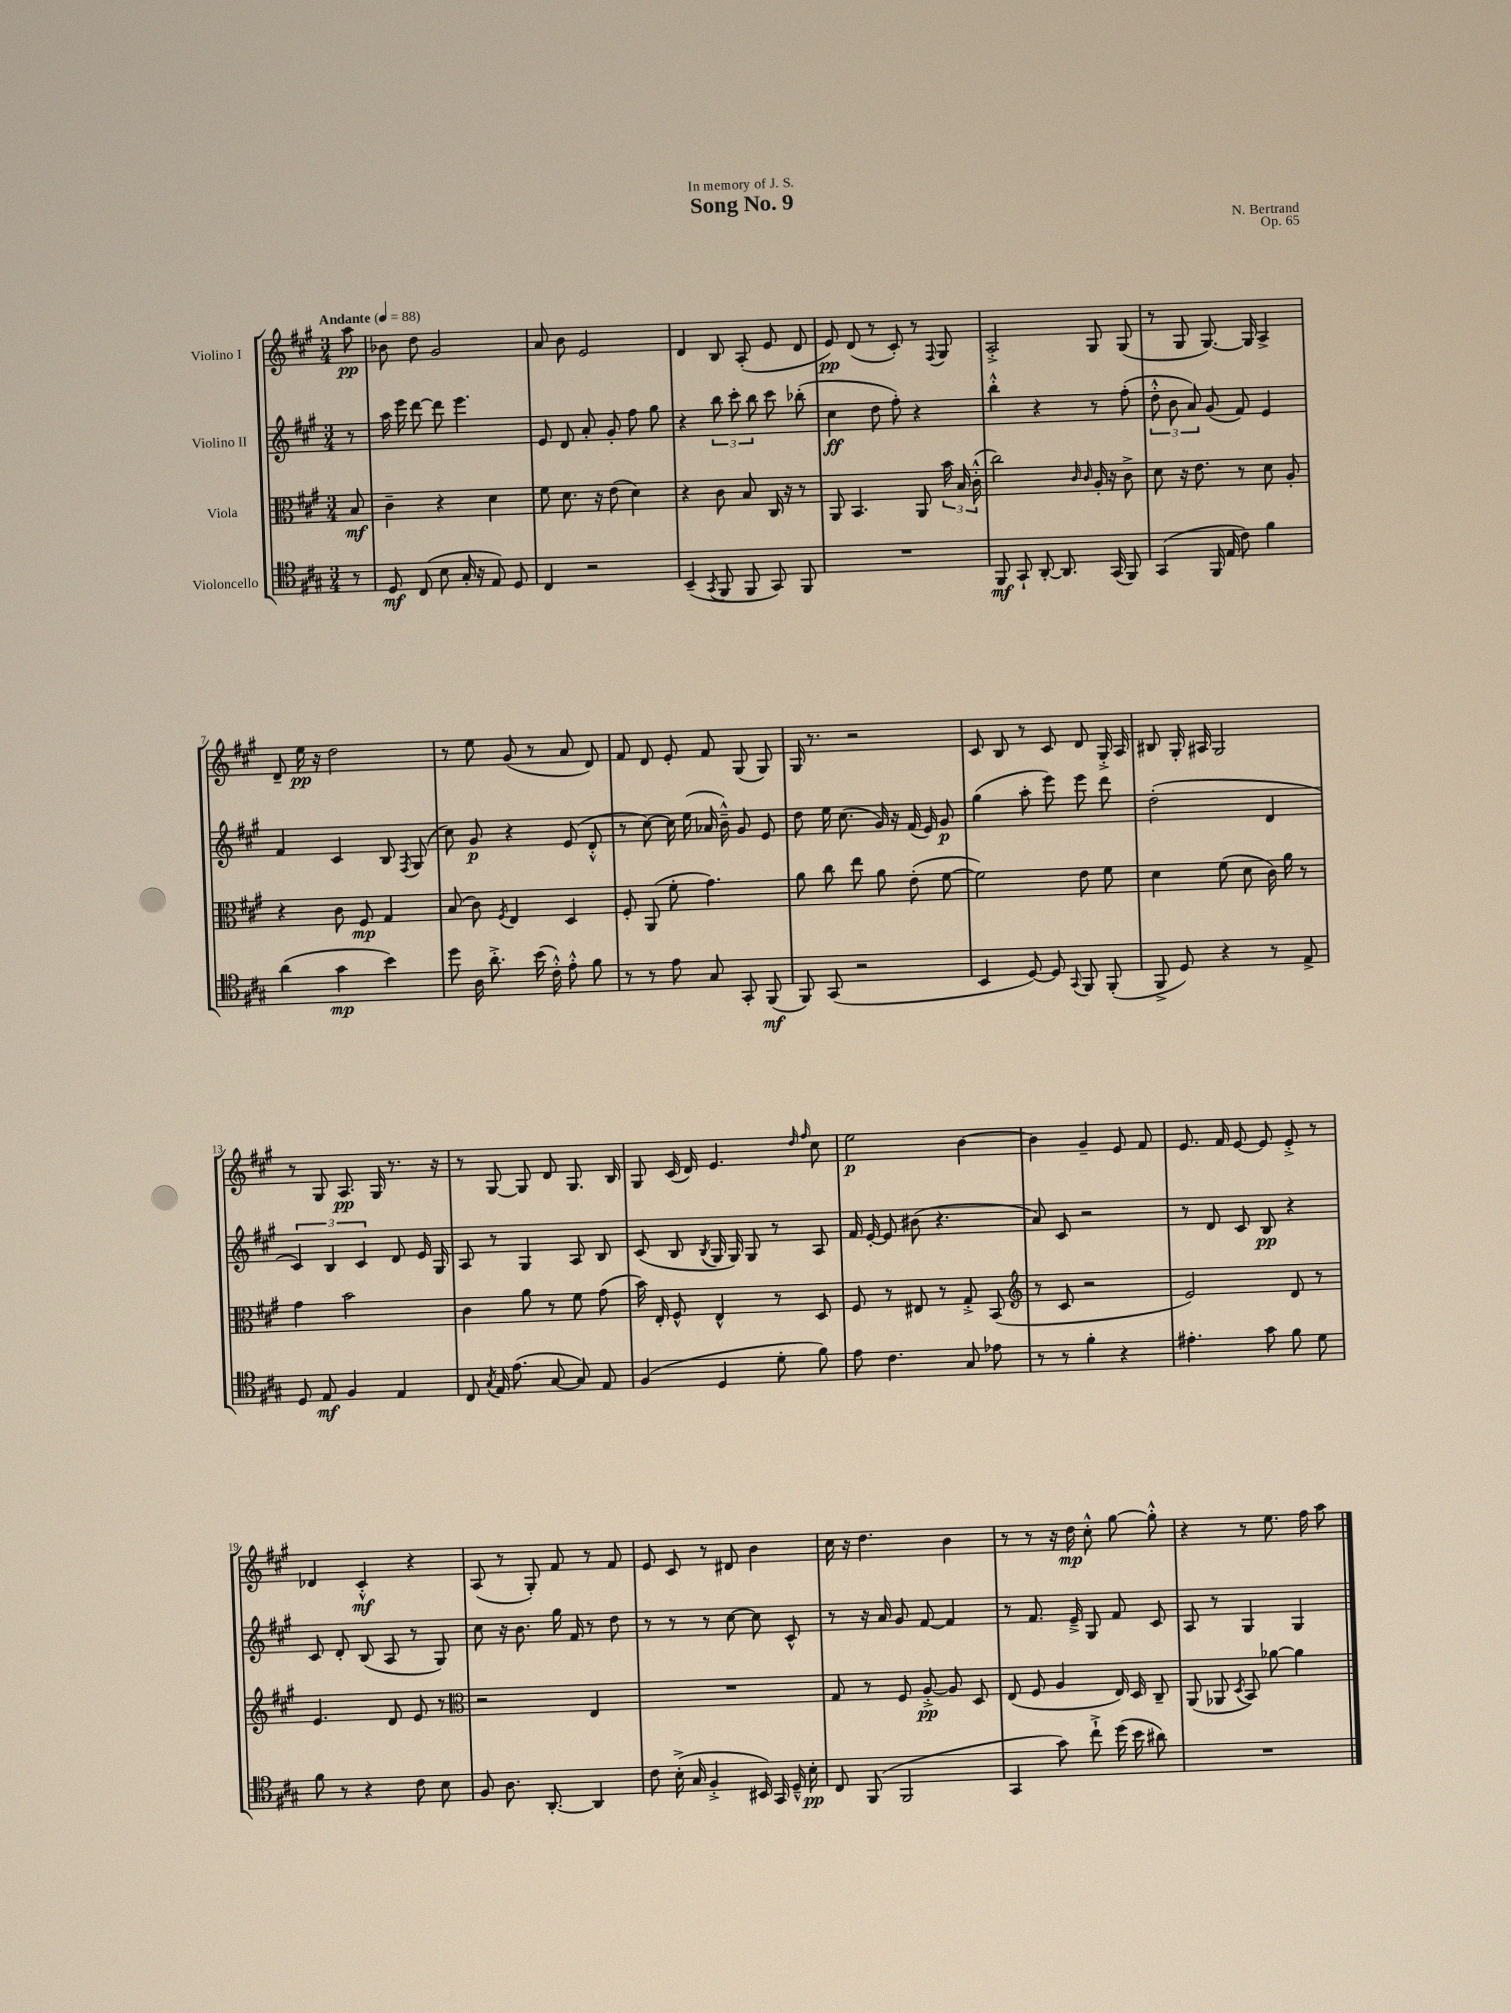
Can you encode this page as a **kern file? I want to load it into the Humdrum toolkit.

**kern	**kern	**kern	**kern
*staff4	*staff3	*staff2	*staff1
*clefC4	*clefC3	*clefG2	*clefG2
*k[f#c#g#]	*k[f#c#g#]	*k[f#c#g#]	*k[f#c#g#]
*M3/4	*M3/4	*M3/4	*M3/4
*MM88	*MM88	*MM88	*MM88
8r	8B/	8r	8aa\
=	=	=	=
8D/	4c#~\	16aa\	8b-\
.	.	16eee\	.
(8C#/	.	[8ddd\	8dd\
8B\	4r	8ddd\]	2g#/
16G#'/	.	4.eee\	.
16r	.	.	.
8E/)	4d\	.	.
8D/	.	.	.
=	=	=	=
4C#/	8f#\	8e/	8a/
.	8.d\	8d/	8b\
2r	.	8a'/	2e/
.	16r	.	.
.	(8e\	8g#'/	.
.	4d\)	8ff#\	.
.	.	8gg#\	.
=	=	=	=
(4BB~/	4r	4r	4d/
8qGG#/	.	.	.
8FF#/	8c#\	12bb\	8B/
.	.	12ccc#'\	.
8FF#/	8B/	.	(8A'/
.	.	12bb\	.
8GG#/)	16C#/	8ccc#\	8e/
.	16r	.	.
8FF#/	8r	(8bb-'\	8d/
=	=	=	=
2.r	8AA/	4cc#\	8e/)
.	4.BB/	.	(8d/
.	.	8dd\	8r
.	.	8ff#'\)	8c#'/)
.	8AA/	4r	8r
.	.	.	8qqF#/
.	24b\	.	8G#/
.	24B/	.	.
.	(24c#'^^\	.	.
=	=	=	=
8FF#/	2cc#\)	4bb'^^\	2A'^/
8GG#`/	.	.	.
[8AA'/	.	4r	.
8.AA/]	.	.	.
.	16qqc#/	.	.
.	16qqc#/	.	.
.	16A'/	8r	8G#/
(16GG#/	16r	.	.
8FF#/)	8c#^\	(8ff#'\	(8G#/
=	=	=	=
(4GG#/	8d\	12dd'^^\	8r
.	.	12b\	.
.	16r	.	8G#/
.	.	12a/)	.
.	8.e\	.	.
16FF#/	.	(8g#/	[8.G#/)
16E/	.	.	.
8c#\)	8r	8f#/)	.
.	.	.	16G#/]
4f#\	8d\	4e/	4A^/
.	8A'/	.	.
=	=	=	=
(4a\	4r	4f#/	8d~/
.	.	.	16ee\
.	.	.	16r
4g#\	8c#\	4c#/	2dd\
.	8F#/	.	.
4b\)	4G#/	8B/	.
.	.	8qF#/	.
.	.	(8G#/	.
=	=	=	=
8dd\	(8B/	8cc#\)	8r
16A\	8c#\)	8g#/	8ee\
8.a'^\	.	.	.
.	8qF#/	.	.
.	4E/	4r	(8g#/
(16b\	.	.	8r
16c#'^^\)	.	.	.
8e'^^\	4D/	(8e/	8a/
8f#\	.	8d'^^/	8d/)
=	=	=	=
8r	8F#'/	8r	8f#/
8r	(8AA/	[8cc#\)	8d/
8e\	8f#'\	16cc#\]	8e'/
.	.	(16ee\	.
8G#/	4.g#\)	16a-/	8f#/
.	.	16b~^^\)	.
8GG#'/	.	8g#/	(8G#/
(8FF#/	.	8e/	8G#/)
=	=	=	=
8FF#/)	8a\	8dd\	16G#/
.	.	.	8.r
(8GG#/	8cc#\	16ee\	.
.	.	(8.cc#\	.
2r	8ee\	.	2r
.	8a\	16g#/)	.
.	.	16r	.
.	(8e'\	(16f#/	.
.	.	16e/)	.
.	[8f#\	8g#/	.
=	=	=	=
4BB/	2f#\])	(4gg#\	8c#/
.	.	.	8B/
[8D/)	.	8aa'\	8r
8D/]	.	8eee\)	8c#/
8qqGG#/	.	.	.
8FF#/	8e\	8eee\	8d/
(8FF#'/	8f#\	8ddd\	16G#'^/
.	.	.	16A/
=	=	=	=
8FF#^/	4d\	(2dd'\	8B#/
8D/)	.	.	16G#'/
.	.	.	16A#/
4r	(8f#\	.	2G#/
.	8d\	.	.
8r	16c#\)	4d/	.
.	16a\	.	.
8E^/	8r	.	.
=	=	=	=
8D/	4g#\	6c#/)	8r
8E/	.	.	8G#/
.	.	6B/	.
4F#/	2b\	.	8.A/
.	.	6c#/	.
.	.	.	16G#/
4E/	.	8d/	8.r
.	.	16e/	.
.	.	16G#/	16r
=	=	=	=
8C#/	4c#\	8A/	8r
8qG#/	.	.	.
16E/	.	8r	[8G#/
(8.e\	.	.	.
.	8a\	4G#/	8G#/]
[8G#/	8r	.	8d/
8G#/])	8f#\	8A/	8.G#/
8E/	(8g#\	8B/	.
.	.	.	16B/
=	=	=	=
(4F#/	16b\)	(8c#/	8G#/
.	16E'/	.	.
.	8F#^^/	8B/	(16c#/
.	.	.	16d/)
.	.	8qB/	.
4D/	4E^^/	16G#/	4.e/
.	.	16G#/)	.
.	.	8G#/	.
8d'\	8r	8r	.
.	.	.	16qqdd/
.	.	.	16qqff#/
8f#\)	8D/	8A/	8cc#\
=	=	=	=
8e\	8F#/	16f#/	2ee\
.	.	[16e'/	.
4.c#\	8r	8e/]	.
.	8E#/	(8b#\	.
.	8r	4.r	.
8G#/	8G#'^/	.	[4b\
8e-\	(8BB/	.	.
=	=	=	=
*	*clefG2	*	*
8r	8r	8a/)	4b\]
8r	8c#/	8c#/	.
4f#'\	2r	2r	4g#~/
4r	.	.	8e/
.	.	.	8f#/
=	=	=	=
4.e#'\	2e/)	8r	8.e/
.	.	8d/	.
.	.	.	16f#/
.	.	8c#/	[8e/
8g#\	.	8B/	8e/]
8f#\	8d/	4r	8e'^/
8d\	8r	.	8r
=	=	=	=
8f#\	4.e/	8c#/	4d-/
8r	.	8d'/	.
4r	.	(8B/	4c#'^^/
.	8d/	8A/	.
8c#\	8e/	8r	4r
8B\	8r	8G#/)	.
=	=	=	=
*	*clefC3	*	*
8F#/	2r	8cc#\	(8A/
8.A\	.	16r	8r
.	.	8.b\	.
.	.	.	8G#'/)
[8.AA'/	.	.	.
.	.	16gg#\	8f#/
.	.	16f#/	.
4AA/]	4E/	8r	8r
.	.	8dd\	8f#/
=	=	=	=
8c#\	2.r	8r	8e/
(16B'^\	.	8r	8c#/
16G#/	.	.	.
4F#'^/	.	8r	8r
.	.	[8cc#\	8d#/
16BB#/)	.	8cc#\]	4b\
16GG#/	.	.	.
16D~^^/	.	8c#^^/	.
16B'\	.	.	.
=	=	=	=
8C#/	8G#/	8r	16cc#\
.	.	.	16r
(8FF#/	8r	16r	4.dd\
.	.	16a/	.
2FF#/	8F#/	8g#/	.
.	[8A'^/	[8f#/	.
.	8A/]	4f#/]	4b\
.	8D/	.	.
=	=	=	=
4GG#/	(8E/	8r	8r
.	8F#/	8.f#/	8r
8g#\)	4A/	.	16r
.	.	16e~^/	16dd\
8cc#`^\	.	8G#/	8cc#'^^\
(16dd\	16E/)	8f#/	[8gg#\
16b\	16D/	.	.
8a#\)	8C#~/	8c#/	8gg#'^^\]
=	=	=	=
2.r	(8AA/	8A/	4r
.	8AA-/	8r	.
.	8qD/	.	.
.	8BB/)	4G#/	8r
.	[8a-\	.	8.ee\
.	4a-\]	4G#/	.
.	.	.	16ff#\
.	.	.	8aa\
==	==	==	==
*-	*-	*-	*-
